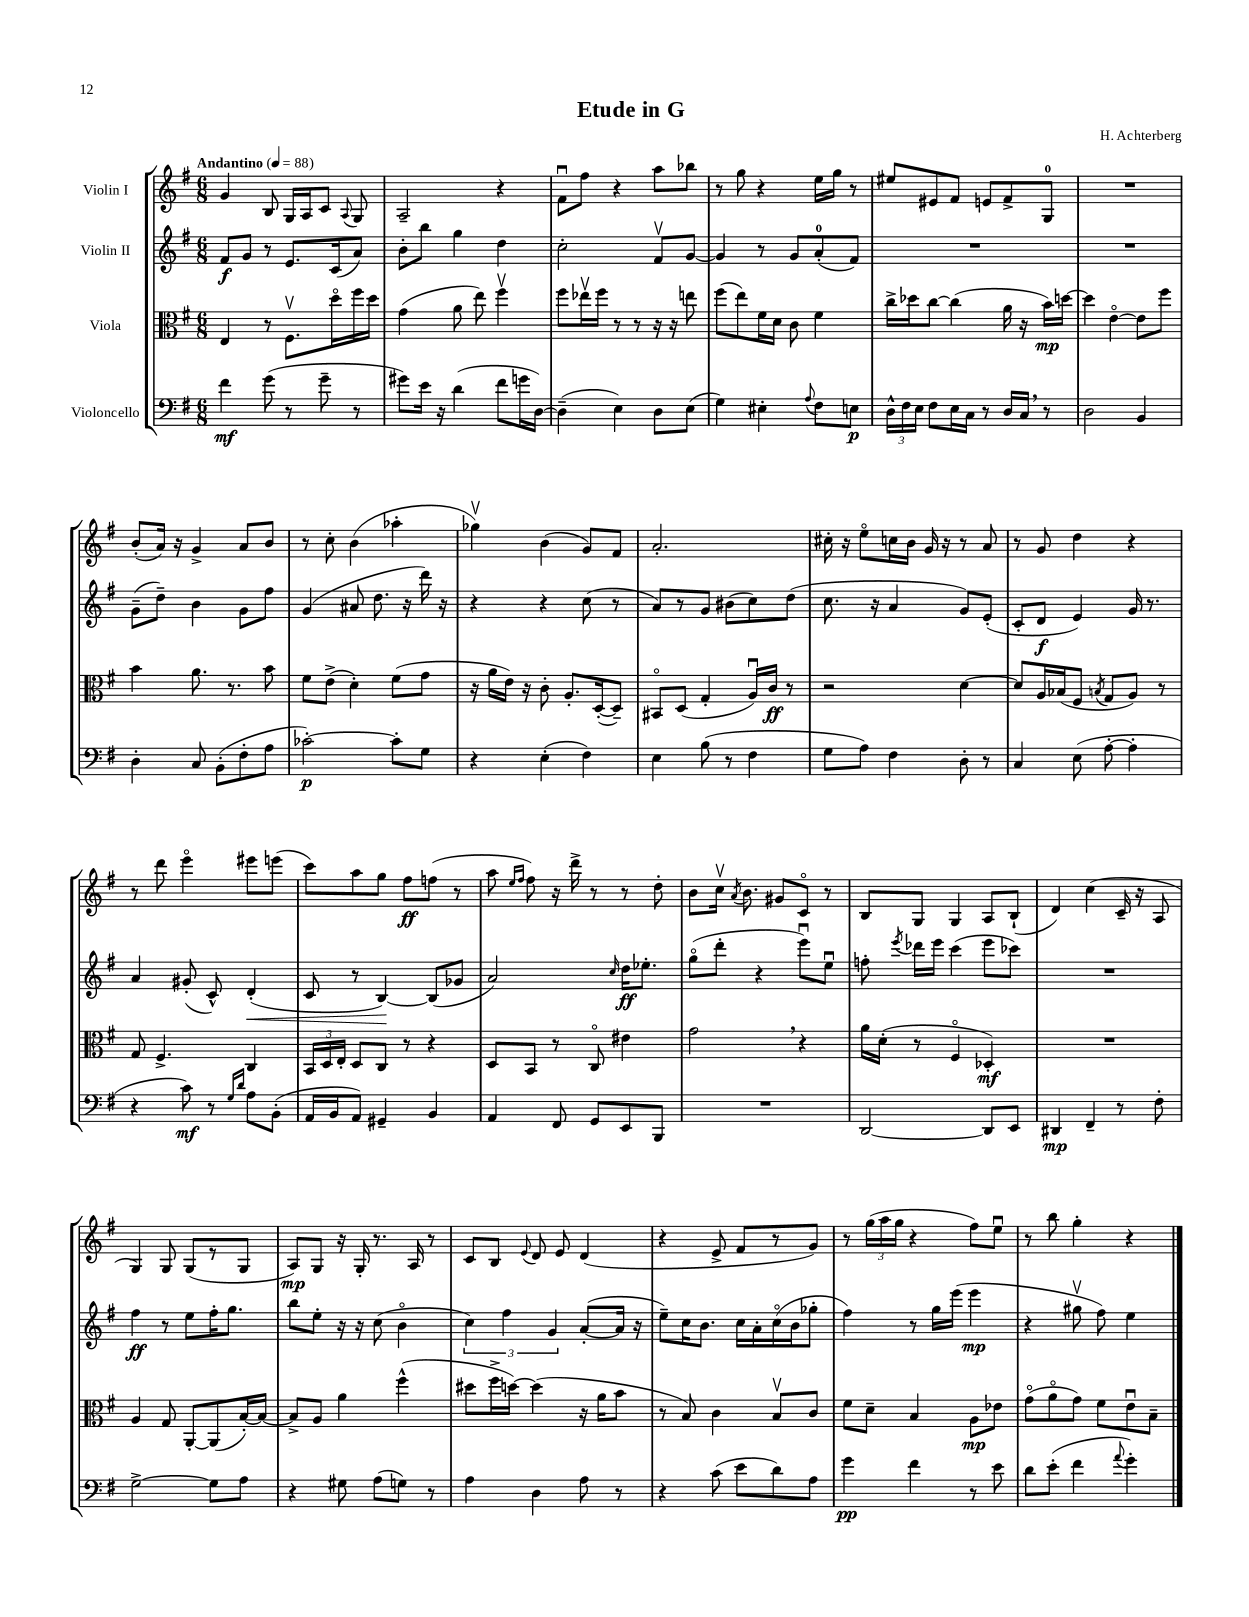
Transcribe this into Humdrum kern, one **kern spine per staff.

**kern	**kern	**kern	**kern
*staff4	*staff3	*staff2	*staff1
*clefF4	*clefC3	*clefG2	*clefG2
*k[f#]	*k[f#]	*k[f#]	*k[f#]
*M6/8	*M6/8	*M6/8	*M6/8
*MM88	*MM88	*MM88	*MM88
4f#\	4E/	8f#/L	4g/
.	.	8g/J	.
(8g\	8r	8r	8B/
8r	8.F#v\L	8.e/L	16G/LL
.	.	.	16A/J
8g~\	.	.	8c/J
.	16ddo\L	(16c/k	.
.	.	.	8qqA/
8r	16ff#\	8a/J)	8G/
.	16dd\JJ	.	.
=	=	=	=
8g#\L)	(4g\	8b'\L	2A~/
16e\Jk	.	8bb\J	.
16r	.	.	.
(4d\	8a\	4gg\	.
.	8ee\)	.	.
8f#\L	4ff#v\	4dd\	4r
16g\L	.	.	.
[16D\JJ)	.	.	.
=	=	=	=
(4D~\]	8ff#\L	2cc'\	8f#u\L
.	16ee-v\L	.	8ff#\J
.	16ff#\JJ	.	.
4E\)	8r	.	4r
.	8r	.	.
8D\L	16r	8f#v/L	8aa\L
.	16r	.	.
(8E\J	8ee\	[8g/J	8bb-\J
=	=	=	=
4G\)	(8ff#\L	4g/]	8r
.	8ee\)	.	8gg\
4E#'\	16f#\L	8r	4r
.	16d\JJ	.	.
.	8c\	8g/L	.
8qqA/	.	.	.
8F#\L	4f#\	(8a'/	16ee\LL
.	.	.	16gg\JJ
8E\J	.	8f#/J)	8r
=	=	=	=
24D^^\LL	16cc^\LL	2.r	8ee#/L
24F#\	.	.	.
.	16dd-\J	.	.
24E\JJ	.	.	.
8F#\L	[8cc\J	.	8e#/
16E\L	(4cc\]	.	8f#/J
16C\JJ	.	.	.
8r	.	.	8e/L
16D/LL	16a\	.	8f#^/
16C/JJ	16r	.	.
8r	16b\LL)	.	8G/J
.	[16dd\JJ	.	.
=	=	=	=
2D\	4dd\]	2.r	2.r
.	[4eo\	.	.
4BB/	8e\]L	.	.
.	8ff#\J	.	.
=	=	=	=
4D'\	4b\	(8g~\L	(8b'/L
.	.	8dd~\J)	16a/Jk)
.	.	.	16r
8C/	8.a\	4b\	4g^/
(8BB'\L	.	.	.
.	8.r	.	.
8F#'\	.	8g\L	8a/L
8A\J	8b\	8ff#\J	8b/J
=	=	=	=
[2c-'\)	8f#\L	(4g/	8r
.	(8e^\J	.	8cc'\
.	4d'\)	8a#/	(4b\
.	.	8.dd\	.
8c-'\]L	(8f#\L	.	4aa-'\
.	.	16r	.
8G\J	8g\J	16ddd\)	.
.	.	16r	.
=	=	=	=
4r	16r	4r	4gg-v\)
.	16a\LL	.	.
.	16e\JJ)	.	.
.	16r	.	.
(4E'\	8c'\	4r	(4b\
.	8.A'/L	.	.
4F#\)	.	(8cc\	8g/L)
.	([16D'/k	.	.
.	8D~/]J)	8r	8f#/J
=	=	=	=
4E\	8BB#o/L	8a/L)	2.a'/
.	(8D/J	8r	.
(8B\	4G'/	8g/J	.
8r	.	(8b#\L	.
4F#\	16Au/LL)	8cc\)	.
.	16c/JJ	.	.
.	8r	(8dd\J	.
=	=	=	=
8G\L	2r	8.cc\	16cc#'\
.	.	.	16r
8A\J)	.	.	8eeo\L
.	.	16r	.
4F#\	.	4a/	16cc\L
.	.	.	16b\JJ
.	.	.	16g/
.	.	.	16r
8D'\	[4d\	8g/L)	8r
8r	.	(8e'/J	8a/
=	=	=	=
4C/	8d/]L	8c'/L	8r
.	16A/L	8d/J	8g/
.	(16B-/J	.	.
(8E\	8F#/J	4e/)	4dd\
.	8qB/	.	.
[8A'\	8G/L	.	.
4A'\]	8A/J)	16g/	4r
.	.	8.r	.
.	8r	.	.
=	=	=	=
4r	8G/	4a/	8r
.	4.F#^/	.	8ddd\
8c\)	.	(8g#'/	4eeeo\
8r	.	8c^^/)	.
16qqG/LL	.	.	.
16qqd/JJ	.	.	.
8A\L	4C/	(4d'/	8eee#\L
(8BB'\J	.	.	(8eee\J
=	=	=	=
16AA/LL	24BB/LL	8c/	8ccc\L)
.	24D/	.	.
16BB/J	.	.	.
.	24E'/JJ	.	.
8AA/J)	8D/L	8r	8aa\
4GG#~/	8C/J	[4B/)	8gg\J
.	8r	.	8ff#\L
4BB/	4r	(8B/]L	(8ff\J
.	.	8g-/J	8r
=	=	=	=
4AA/	8D/L	2a/)	8aa\
.	.	.	16qqee/LL
.	.	.	16qqff#/JJ
.	8BB/J	.	8ff#\)
8FF#/	8r	.	16r
.	.	.	16ddd^\
8GG/L	8Co/	.	8r
.	.	16qqcc/	.
8EE/	4e#\	16dd\LK	8r
.	.	8.ee-'\J	.
8BBB/J	.	.	8dd'\
=	=	=	=
2.r	2g\	(8ggo\L	8b\L
.	.	8ddd'\J	16ccv\Jk
.	.	.	8qa/
.	.	.	8.b\
.	.	4r	.
.	.	.	8g#/L
.	4r	8eeeu\L)	8co/J
.	.	8eeu\J	8r
=	=	=	=
[2DD/	16a\LL	8ff'\	8B/L
.	(16d'\JJ	.	.
.	.	8qeee/	.
.	8r	16ddd-\LL	8G/J
.	.	16eee\JJ	.
.	4F#o/	(4ccc\	4G/
8DD/]L	4D-'/)	8eee\L	8A/L
8EE/J	.	8ccc-\J)	(8B`/J
=	=	=	=
4DD#/	2.r	2.r	4d/)
4FF#~/	.	.	(4cc\
8r	.	.	16c~/
.	.	.	16r
8F#'\	.	.	8A/
=	=	=	=
[2G^\	4A/	4ff#\	4G/)
.	8G/	8r	8G/
.	[8AA'/L	8ee\L	(8G/L
8G\]L	(8AA/]	16ff#'\K	8r
.	.	8.gg\J	.
8A\J	[16B'/L)	.	8G/J
.	16B/_JJ	.	.
=	=	=	=
4r	8B^/]L	8bb\L	8A/L)
.	8A/J	8ee'\J	8G/J
8G#\	4a\	16r	16r
.	.	16r	16G'/
(8A\L	.	(8cc\	8.r
8G\J)	(4ff#^^\	4bo\	.
.	.	.	16A/
8r	.	.	8r
=	=	=	=
4A\	8dd#\L	6cc\)	8c/L
.	16ff#^\L	.	8B/J
.	.	6ff#\	.
.	[16dd\JJ)	.	.
.	.	.	8qqe/
4D\	(4dd\]	.	8d/
.	.	6g/	.
.	.	.	8e/
8A\	16r	([8a'/L	(4d/
.	16a\LK	.	.
8r	8b\J	16a/]Jk	.
.	.	16r	.
=	=	=	=
4r	8r	8ee~\L)	4r
.	8B/)	16cc\K	.
.	.	8.b\J	.
(8c\	4c\	.	8e^/
8e\L	.	16cc\LL	8f#/L
.	.	16a'\	.
8d\)	8Bv/L	(16cco\	8r
.	.	16b\J	.
8A\J	8c/J	8gg-'\J	8g/J)
=	=	=	=
4g\	8f#\L	4ff#\)	8r
.	8d~\J	.	(24gg\LL
.	.	.	24aa\
.	.	.	24gg\JJ
4f#\	4B/	8r	4r
.	.	16gg\LL	.
.	.	(16eee\JJ	.
8r	8A\L	4eee\	8ff#\L)
8e\	8e-\J	.	8eeu\J
=	=	=	=
8d\L	(8go\L	4r	8r
(8e'\J	8ao\	.	8bb\
4f#\	8g\J)	8gg#v\	4gg'\
.	8f#\L	8ff#\)	.
8qqa/	.	.	.
4g'\)	8eu\	4ee\	4r
.	8B~\J	.	.
==	==	==	==
*-	*-	*-	*-
